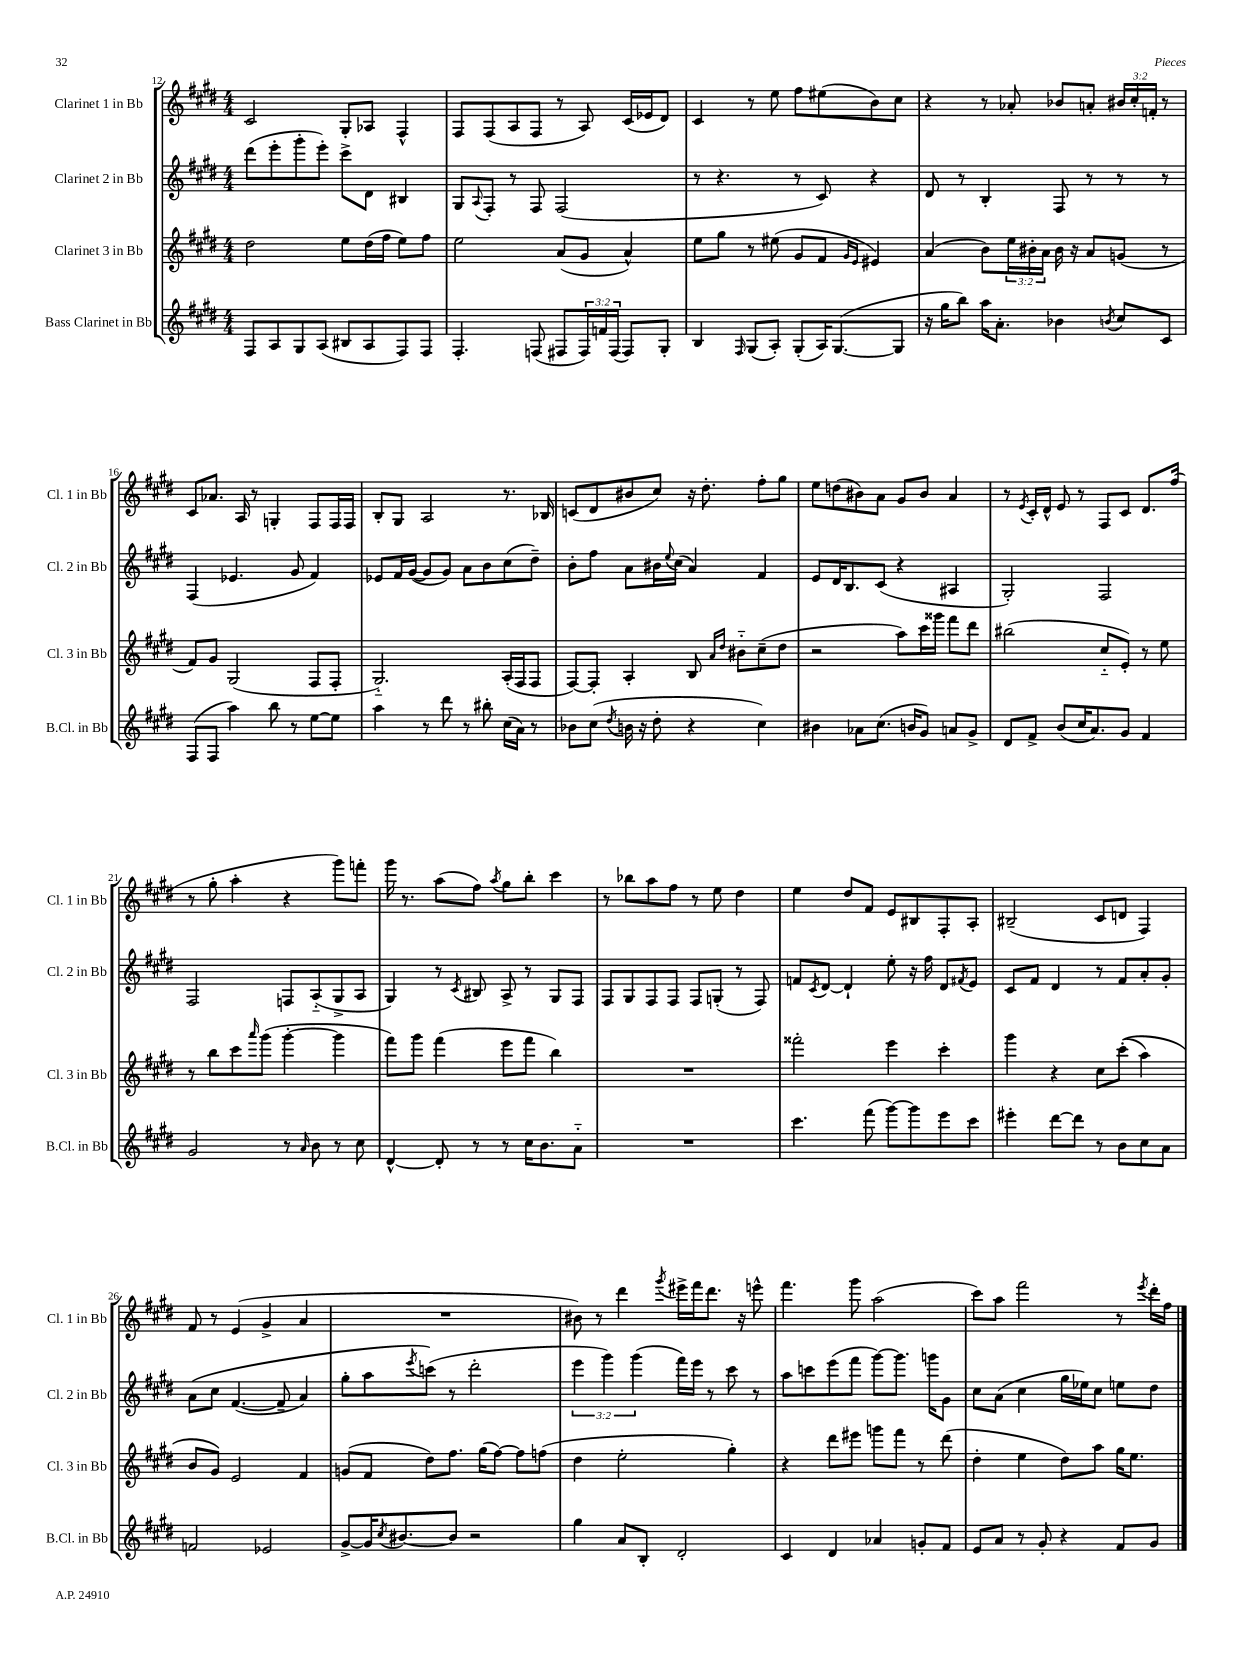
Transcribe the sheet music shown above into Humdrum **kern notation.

**kern	**kern	**kern	**kern
*part4	*part3	*part2	*part1
*staff4	*staff3	*staff2	*staff1
*I"Bass Clarinet in Bb	*I"Clarinet 3 in Bb	*I"Clarinet 2 in Bb	*I"Clarinet 1 in Bb
*I'B.Cl. in Bb	*I'Cl. 3 in Bb	*I'Cl. 2 in Bb	*I'Cl. 1 in Bb
*clefG2	*clefG2	*clefG2	*clefG2
*k[f#c#g#d#]	*k[f#c#g#d#]	*k[f#c#g#d#]	*k[f#c#g#d#]
*M4/4	*M4/4	*M4/4	*M4/4
=12	=12	=12	=12
8F#/L	2dd#\	(8ddd#\L	2c#/
8A/	.	8eee'\	.
8G#/	.	8ggg#'\	.
(8A/J	.	8eee'\J)	.
8B#X/L	8ee\L	8ccc#^\L	8G#'/L
8A/	(16dd#\L	8d#\J	8A-X/J
.	16ff#\JJ	.	.
8F#/)	8ee\L)	4B#X/	4F#^^/
8F#/J	8ff#\J	.	.
=13	=13	=13	=13
4.F#'/	2ee\	8G#/L	8F#/L
.	.	8qqA/	.
.	.	8F#'/J	(8F#/
.	.	8r	8A/
(8Fn/	.	8F#/	8F#/J
8F#X/L	(8a/L	(2F#/	8r
24F#/L)	8g#/J	.	8A/)
24fn/	.	.	.
(24F#/JJ	.	.	.
8F#/L)	4a^^/)	.	(16c#/LL
.	.	.	16e-X/J
8G#'/J	.	.	8d#/J)
=14	=14	=14	=14
4B/	8ee\L	8r	4c#/
.	8gg#\J	4.r	.
16qqF#/	.	.	.
(8G#/L	8r	.	8r
8A'/J)	(8ee#X\	.	8ee\
(8G#'/L	8g#/L	8r	8ff#\L
16A/K)	8f#/J	8c#/)	(8ee#X\
([8.G#/	.	.	.
.	16qqg#/LL	.	.
.	16qqe/JJ	.	.
.	4e#X/)	4r	8b\)
8G#/J]	.	.	8cc#\J
=15	=15	=15	=15
16r	(4a/	8d#/	4r
16gg#\KL	.	.	.
8bb\J)	.	8r	.
16aa\KL	8b\L)	4B'/	8r
8.a'\J	.	.	.
.	24ee\L	.	8a-X'/
.	24b#X'\	.	.
.	24a\JJ	.	.
4b-X\	16b#\	8F#/	8b-X/L
.	16r	.	.
.	8a/L	8r	8an'/J
8qbn/	.	.	.
8cc#/L	(8gn/J	8r	24b#X/LL
.	.	.	24cc#'/
.	.	.	24fn'/JJ
8c#/J	8r	8r	8r
!!LO:LB:g=z
=16	=16	=16	=16
(8F#/L	8f#/L)	(4F#/	8c#/L
8F#/J	8g#/J	.	8.a-X/J
4aa\)	(2G#/	4.e-X/	.
.	.	.	16A/
.	.	.	8r
8bb\	.	.	4Gn'/
8r	.	8g#/	.
[8ee\L	8F#/L	4f#/)	8F#/L
8ee\J]	8F#'/J	.	16F#/L
.	.	.	16F#/JJ
=17	=17	=17	=17
4aa\	2.G#/)	8e-X/L	8B'/L
.	.	16f#/L	8G#/J
.	.	([16g#/JJ	.
8r	.	8g#/L]	2A/
8ddd#\	.	8g#/J)	.
8r	.	8a\L	.
8bb#X'\	.	8b\	.
(16cc#\LL	(16A'/LL	(8cc#\	8.r
16a\JJ)	16F#/J	.	.
8r	8F#/J	8dd#~\J)	.
.	.	.	16B-X/
=18	=18	=18	=18
8b-X\L	[8F#/L)	8b'\L	(8cn/L
(8cc#\J	8F#'/J]	8ff#\J	8d#/
8qdd#/	.	.	.
16bn\	4A'/	8a\L	8b#X/
16r	.	.	.
8dd#'\	.	16b#X\L	8cc#/J)
.	.	8qqee/	.
.	.	(16cc#\JJ	.
4r	8B/	4a/)	16r
.	.	.	8.dd#'\
.	16qqa/LL	.	.
.	16qqdd#/JJ	.	.
.	8b#X\L	.	.
4cc#\)	(8cc#~\	4f#/	8ff#'\L
.	8dd#\J	.	8gg#\J
=19	=19	=19	=19
4b#X\	2r	8e/L	8ee\L
.	.	16d#/K	(8ddn\
.	.	8.B/	.
8a-X\L	.	.	8b#X\)
(8.cc#\J	.	(8c#/J	8a\J
.	8aa\L)	4r	8g#/L
16bn/KL	.	.	.
8g#/J)	16ccc#\L	.	8b#/J
.	16ggg##X\JJ	.	.
8an/L	8fff#\L	4A#X/	4a/
8g#^/J	8ddd#\J	.	.
=20	=20	=20	=20
8d#/L	(2bb#X\	2G#'/)	8r
.	.	.	8qe/
8f#^/J	.	.	16c#'/LL
.	.	.	16d#^^/JJ
(8b/L	.	.	8e/
16cc#/K	.	.	8r
8.a/)	.	.	.
.	8cc#/L	2F#/	8F#/L
8g#/J	8e'/J)	.	8c#/J
4f#/	8r	.	8.d#/L
.	8ee\	.	.
.	.	.	(16ff#/Jk
!!LO:LB:g=z
=21	=21	=21	=21
2g#/	8r	2F#/	8r
.	8bb\L	.	8gg#'\
.	8ccc#\	.	4aa'\
.	16qqaaa/	.	.
.	(8ggg#\J	.	.
8r	[4ggg#'\	8Fn/L	4r
16qqa/	.	.	.
8b\	.	(8A/	.
8r	4ggg#\]	8G#^/	8ggg#\L)
8cc#\	.	8A/J	8fffn'\J
=22	=22	=22	=22
[4d#^^/	8fff#\L)	4G#/)	16ggg#\
.	.	.	8.r
.	8ggg#\J	.	.
8d#'/]	(4fff#\	8r	(8aa\L
.	.	8qc#/	.
8r	.	8B#X/	8ff#\J)
.	.	.	8qaa/
8r	8eee\L	8A^/	8gg#\L
16cc#\KL	8fff#\J	8r	8bb'\J
8.b\	.	.	.
.	4bb\)	8G#/L	4ccc#\
8a\J	.	8F#/J	.
=23	=23	=23	=23
1r	1r	8F#/L	8r
.	.	8G#/	8bb-X\L
.	.	8F#/	8aa\
.	.	8F#/J	8ff#\J
.	.	8F#/L	8r
.	.	(8Gn'/J	8ee\
.	.	8r	4dd#\
.	.	8F#/)	.
=24	=24	=24	=24
4.ccc#\	2fff##X'\	8fn/L	4ee\
.	.	8qc#/	.
.	.	[8d#/J	.
.	.	4d#`/]	8dd#/L
(8fff#\	.	.	8f#/J
[8ggg#\L)	4eee\	8ee'\	8e/L
8ggg#\]	.	16r	8B#X/
.	.	16ff#\	.
8eee\	4ccc#'\	8d#/L	8F#'/
.	.	8qf#X/	.
8ccc#\J	.	8e/J	8A'/J
=25	=25	=25	=25
4eee#X'\	4ggg#\	8c#/L	(2B#X~/
.	.	8f#/J	.
[8ddd#\L	4r	4d#/	.
8ddd#\J]	.	.	.
8r	8cc#\L	8r	8c#/L
8b\L	((8ccc#'\J	8f#/L	8dn/J
8cc#\	4aa\)	8a'/	4F#/)
8a\J	.	8g#'/J	.
!!LO:LB:g=z
=26	=26	=26	=26
2fn/	8b/L	(8a\L	8f#/
.	8g#/J)	8cc#\J	8r
.	2e/	([4.f#/	(4e/
2e-X/	.	.	4g#^/
.	.	8f#~/]	.
.	4f#/	4a/)	4a/
=27	=27	=27	=27
[8g#^/L	(8gn/L	8gg#'\L	1r
16g#/K]	8f#/J	8aa\	.
8qcc#/	.	.	.
[8.b#X/	.	.	.
.	.	8qeee/	.
.	8dd#\L)	(8cccn\J)	.
8b#/J]	8.ff#\J	8r	.
2r	.	2ddd#'\	.
.	(16gg#\KL	.	.
.	[8ff#\J)	.	.
.	8ff#\L]	.	.
.	(8ffn\J	.	.
=28	=28	=28	=28
4gg#\	4dd#\	6eee\	8b#X\)
.	.	.	8r
.	.	6ggg#\)	.
8a/L	2ee'\	.	4ddd#\
.	.	(6ggg#\	.
8B'/J	.	.	.
.	.	.	8qggg#/
2d#'/	.	16fff#\LL)	16eee#X^\LL
.	.	16eee\JJ	16fff#\J
.	.	8r	8.ddd#\J
.	4gg#'\)	8ccc#\	.
.	.	.	16r
.	.	8r	8eeen^^\
=29	=29	=29	=29
4c#/	4r	8aa\L	4.fff#\
.	.	8cccn\	.
4d#/	8ddd#\L	(8eee\	.
.	8eee#X\J	8fff#\J	8ggg#\
4a-X/	8gggn\L	[8ggg#\L)	(2aa\
.	8fff#\J	8.ggg#\J]	.
8gn'/L	8r	.	.
.	.	16gggn\KL	.
8f#/J	(8ddd#\	8g#\J	.
=30	=30	=30	=30
8e/L	4dd#'\	8cc#\L	8ccc#\L)
8a/J	.	(8a\J	8aa\J
8r	4ee\	4cc#\	2fff#\
8g#'/	.	.	.
4r	8dd#\L)	16gg#\LL	.
.	.	16ee-X\J)	.
.	8aa\J	8cc#\J	.
8f#/L	16gg#\KL	8een\L	8r
.	8.ee\J	.	.
.	.	.	8qeee/
8g#/J	.	8dd#\J	16ddd#'\LL
.	.	.	16ff#\JJ
==	==	==	==
*-	*-	*-	*-
